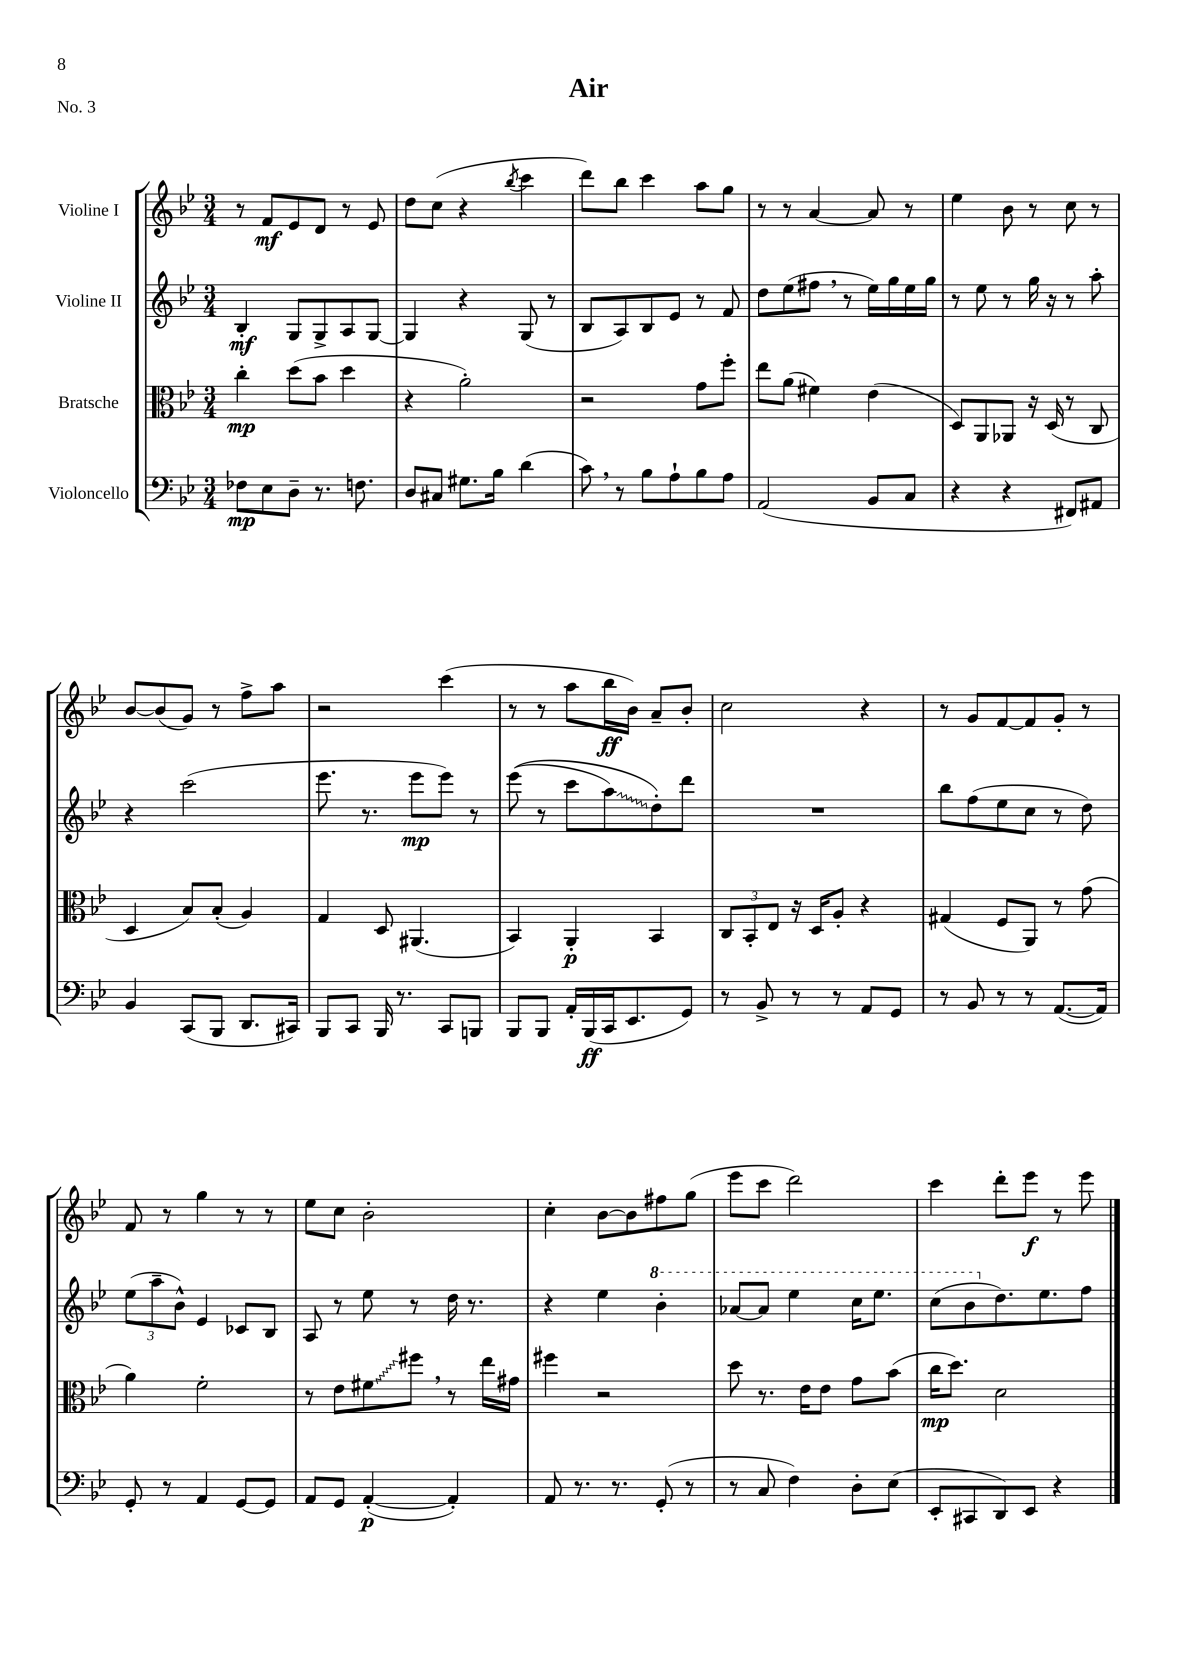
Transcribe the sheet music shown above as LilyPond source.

\header { title = "Air" piece = "No. 3" }
<<
\new StaffGroup <<
\new Staff = "s0" \with { instrumentName = "Violine I" } {
    \clef treble \key bes \major \numericTimeSignature \time 3/4
    r8 f'8\mf ees'8 d'8 r8 ees'8 |
    d''8 c''8( r4 \acciaccatura { bes''8 } c'''4 |
    d'''8) bes''8 c'''4 a''8 g''8 |
    r8 r8 a'4~ a'8 r8 |
    ees''4 bes'8 r8 c''8 r8 |
    bes'8~ bes'8( g'8) r8 f''8-> a''8 |
    r2 c'''4( |
    r8 r8 a''8 bes''16\ff bes'16) a'8-- bes'8-. |
    c''2 r4 |
    r8 g'8 f'8~ f'8 g'8-. r8 |
    f'8 r8 g''4 r8 r8 |
    ees''8 c''8 bes'2-. |
    c''4-. bes'8~ bes'8 fis''8 g''8( |
    ees'''8 c'''8 d'''2) |
    c'''4 d'''8-. ees'''8\f r8 ees'''8 \bar "|." |
}
\new Staff = "s1" \with { instrumentName = "Violine II" } {
    \clef treble \key bes \major \numericTimeSignature \time 3/4
    bes4-.\mf g8 g8-> a8 g8~ |
    g4 r4 g8( r8 |
    bes8 a8) bes8 ees'8 r8 f'8 |
    d''8 ees''8( fis''8 \breathe r8 ees''16) g''16 ees''16 g''16 |
    r8 ees''8 r8 g''16 r16 r8 a''8-. |
    r4 c'''2( |
    ees'''8. r8. ees'''8\mp ees'''8) r8 |
    ees'''8(\( r8 c'''8 \once \override Glissando.style = #'zigzag a''8\glissando) d''8-.\) d'''8 |
    R2. |
    bes''8 f''8( ees''8 c''8 r8 d''8) |
    \tuplet 3/2 { ees''8( a''8-- bes'8-^) } ees'4 ces'8 bes8 |
    a8 r8 ees''8 r8 d''16 r8. |
    r4 ees''4 \ottava #1 bes''4-. |
    aes''8~ aes''8 ees'''4 c'''16 ees'''8. |
    c'''8( bes''8 \ottava #0 d''8.) ees''8. f''8 \bar "|." |
}
\new Staff = "s2" \with { instrumentName = "Bratsche" } {
    \clef alto \key bes \major \numericTimeSignature \time 3/4
    c''4-.\mp d''8( bes'8 d''4 |
    r4 a'2-.) |
    r2 g'8 f''8-. |
    ees''8 a'8( fis'4) ees'4( |
    d8) a,8 aes,8 r16 d16( r8 c8 |
    d4 bes8) bes8-.( a4) |
    g4 d8 ais,4.( |
    bes,4) a,4-.\p bes,4 |
    \tuplet 3/2 { c8 bes,8-. ees8 } r16 d16 a8-. r4 |
    gis4( f8 a,8) r8 g'8( |
    a'4) f'2-. |
    r8 ees'8 \once \override Glissando.style = #'zigzag fis'8\glissando fis''8 \breathe r8 ees''16 gis'16 |
    fis''4 r2 |
    d''8 r8. ees'16 ees'8 g'8 bes'8( |
    c''16\mp d''8.) d'2 \bar "|." |
}
\new Staff = "s3" \with { instrumentName = "Violoncello" } {
    \clef bass \key bes \major \numericTimeSignature \time 3/4
    fes8\mp ees8 d8-- r8. f8. |
    d8 cis8 gis8. bes16 d'4( |
    c'8) \breathe r8 bes8 a8-! bes8 a8 |
    a,2( bes,8 c8 |
    r4 r4 fis,8) ais,8 |
    bes,4 c,8( bes,,8 d,8. cis,16) |
    bes,,8 c,8 bes,,16 r8. c,8 b,,8 |
    bes,,8 bes,,8 a,16-. bes,,16\ff( c,16 ees,8. g,8) |
    r8 bes,8-> r8 r8 a,8 g,8 |
    r8 bes,8 r8 r8 a,8.~( a,16) |
    g,8-. r8 a,4 g,8~ g,8 |
    a,8 g,8 a,4~-.\p( a,4-.) |
    a,8 r8. r8. g,8-.( r8 |
    r8 c8 f4) d8-. ees8( |
    ees,8-. cis,8 d,8) ees,8 r4 \bar "|." |
}
>>
>>
\layout { \context { \Score \remove "Bar_number_engraver" } }
